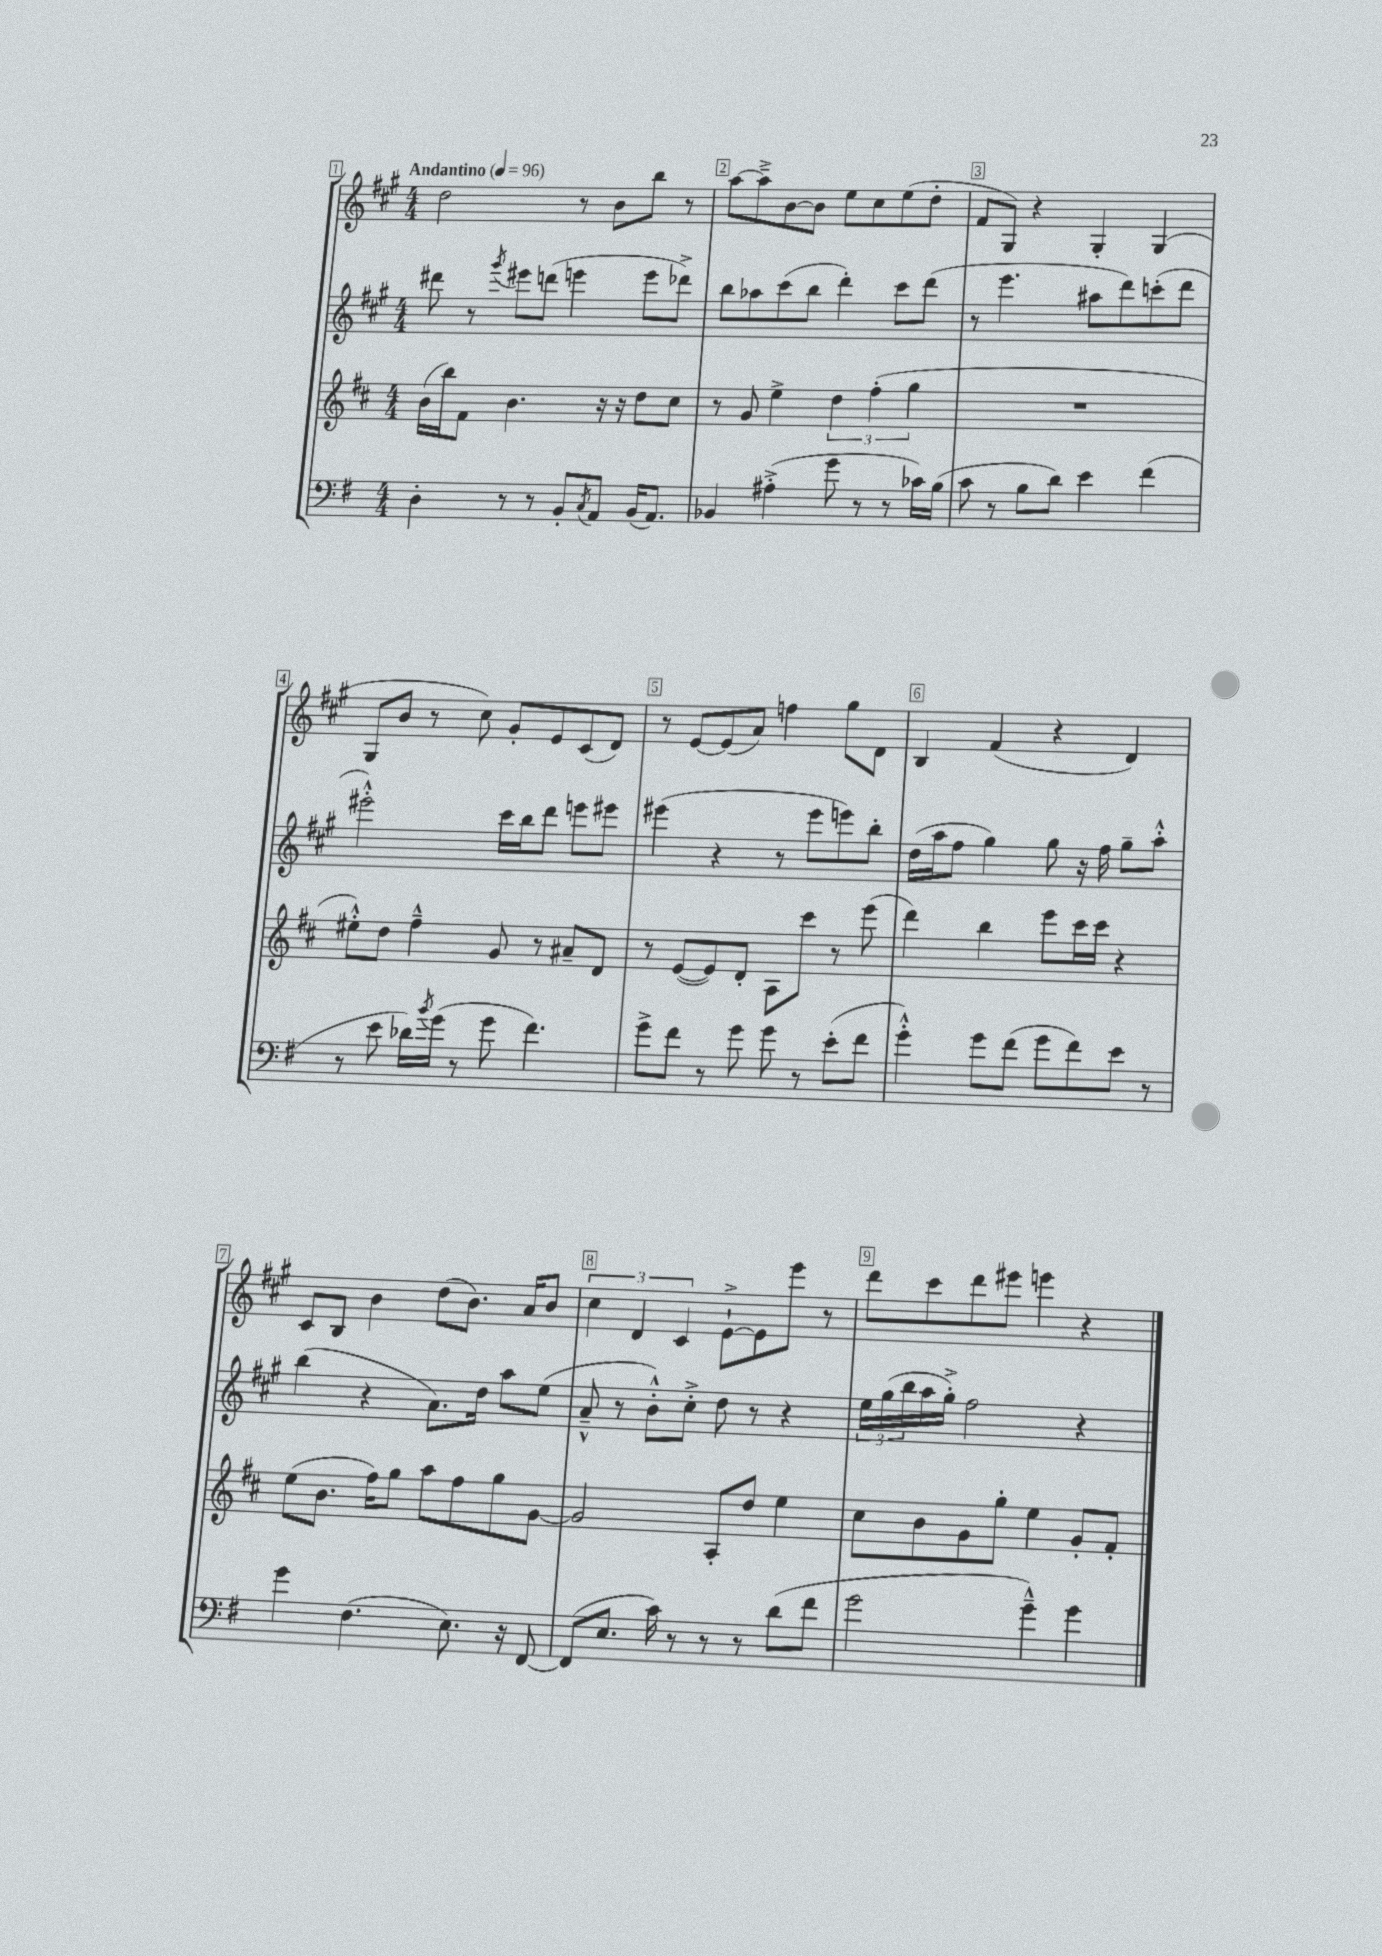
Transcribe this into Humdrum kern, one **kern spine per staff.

**kern	**kern	**kern	**kern
*staff4	*staff3	*staff2	*staff1
*clefF4	*clefG2	*clefG2	*clefG2
*k[f#]	*k[f#c#]	*k[f#c#g#]	*k[f#c#g#]
*M4/4	*M4/4	*M4/4	*M4/4
*MM96	*MM96	*MM96	*MM96
4D'\	(16b\LL	8ddd#\	2dd\
.	16bb\J)	.	.
.	8f#\J	8r	.
.	.	8qggg#/	.
8r	4.b\	8eee#\L	.
8r	.	(8ddd\J	.
8BB'/L	.	4eee\	8r
8qC/	.	.	.
8AA/J	16r	.	8b\L
.	16r	.	.
(16BB/LK	8dd\L	8eee\L	8bb\J
8.AA/J)	.	.	.
.	8cc#\J	8ddd-^\J)	8r
=	=	=	=
4BB-/	8r	8bb\L	[8aa\L
.	8g/	8aa-\	8aa~^\]
(4A#'^\	4ee^\	(8ccc#\	[8b\
.	.	8bb\J	8b\]J
8g\	6dd\	4ddd'\)	8ee\L
8r	.	.	8cc#\
.	(6ff#'\	.	.
8r	.	8ccc#\L	(8ee\
.	6gg\	.	.
16c-\LL)	.	(8ddd\J	8dd'\J
(16B\JJ	.	.	.
=	=	=	=
8c\	1r	8r	8f#/L
8r	.	4.eee\	8G#/J)
8B\L	.	.	4r
8d\J)	.	.	.
4e\	.	8aa#\L	4G#'/
.	.	8ddd\)	.
(4f#\	.	(8ccc'\	(4G#/
.	.	8ddd\J	.
=	=	=	=
8r	8ee#'^^\L)	2eee#'^^\)	8G#/L
8e\	8dd\J	.	8b/J
16d-\LL)	4ff#~^^\	.	8r
8qb/	.	.	.
(16g\JJ	.	.	.
8r	.	.	8cc#\)
8g\	8g/	16ccc#\LL	8g#'/L
.	.	16bb\J	.
4.f#\)	8r	8ddd\J	8e/
.	8a#~/L	8eee\L	(8c#/
.	8d/J	8eee#\J	8d/J)
=	=	=	=
8g^\L	8r	(4eee#\	8r
8f#\J	([8e/L	.	[8e/L
8r	8e/])	4r	(8e/]
8g\	8d'/J	.	8a/J)
8g\	8A\L	8r	4ff\
8r	8ccc#\J	8eee#\L	.
(8e'\L	8r	8eee\)	8gg#\L
8f#\J	(8eee\	8bb'\J	8d\J
=	=	=	=
4g'^^\)	4ddd\)	(16dd\LL	4B/
.	.	16aa\J	.
.	.	8ff#\J	.
8g\L	4bb\	4gg#\)	(4f#/
(8f#\J	.	.	.
8g\L	8eee\L	8gg#\	4r
8f#\)	16ccc#\L	16r	.
.	16ccc#\JJ	16ff#\	.
8e\J	4r	8gg#~\L	4d/)
8r	.	8aa'^^\J	.
=	=	=	=
4g\	(8ee\L	(4bb\	8c#/L
.	8.b\J	.	8B/J
(4.F#\	.	4r	4b\
.	16ff#\LK)	.	.
.	8gg\J	.	.
.	8aa\L	8.a\L)	(8dd\L
8.E\)	8ff#\	.	8.b\J)
.	.	16dd\Jk	.
.	8gg\	8aa\L	.
16r	.	.	16a/LK
[8FF#/	[8g\J	(8ee\J	8b/J
=	=	=	=
(8FF#/]L	2g/]	8a~^^/	6cc#\
8.E/J	.	8r	.
.	.	.	6d/
.	.	8b'^^\L)	.
16c\)	.	.	.
.	.	.	6c#/
8r	.	8cc#'^\J	.
8r	8A'/L	8dd\	[8e`^\L
8r	8dd/J	8r	8e\]
(8d\L	4ee\	4r	8eee\J
8f#\J	.	.	8r
=	=	=	=
2g\	8cc#\L	24ee\LL	8ddd\L
.	.	(24gg#\	.
.	.	24bb\	.
.	8b\	16aa\	8ccc#\
.	.	16gg#'^\JJ)	.
.	8g\	2ff#\	8ddd\
.	8gg'\J	.	8eee#\J
4g~^^\)	4ee\	.	4eee\
4g\	8g'/L	4r	4r
.	8f#'/J	.	.
==	==	==	==
*-	*-	*-	*-
